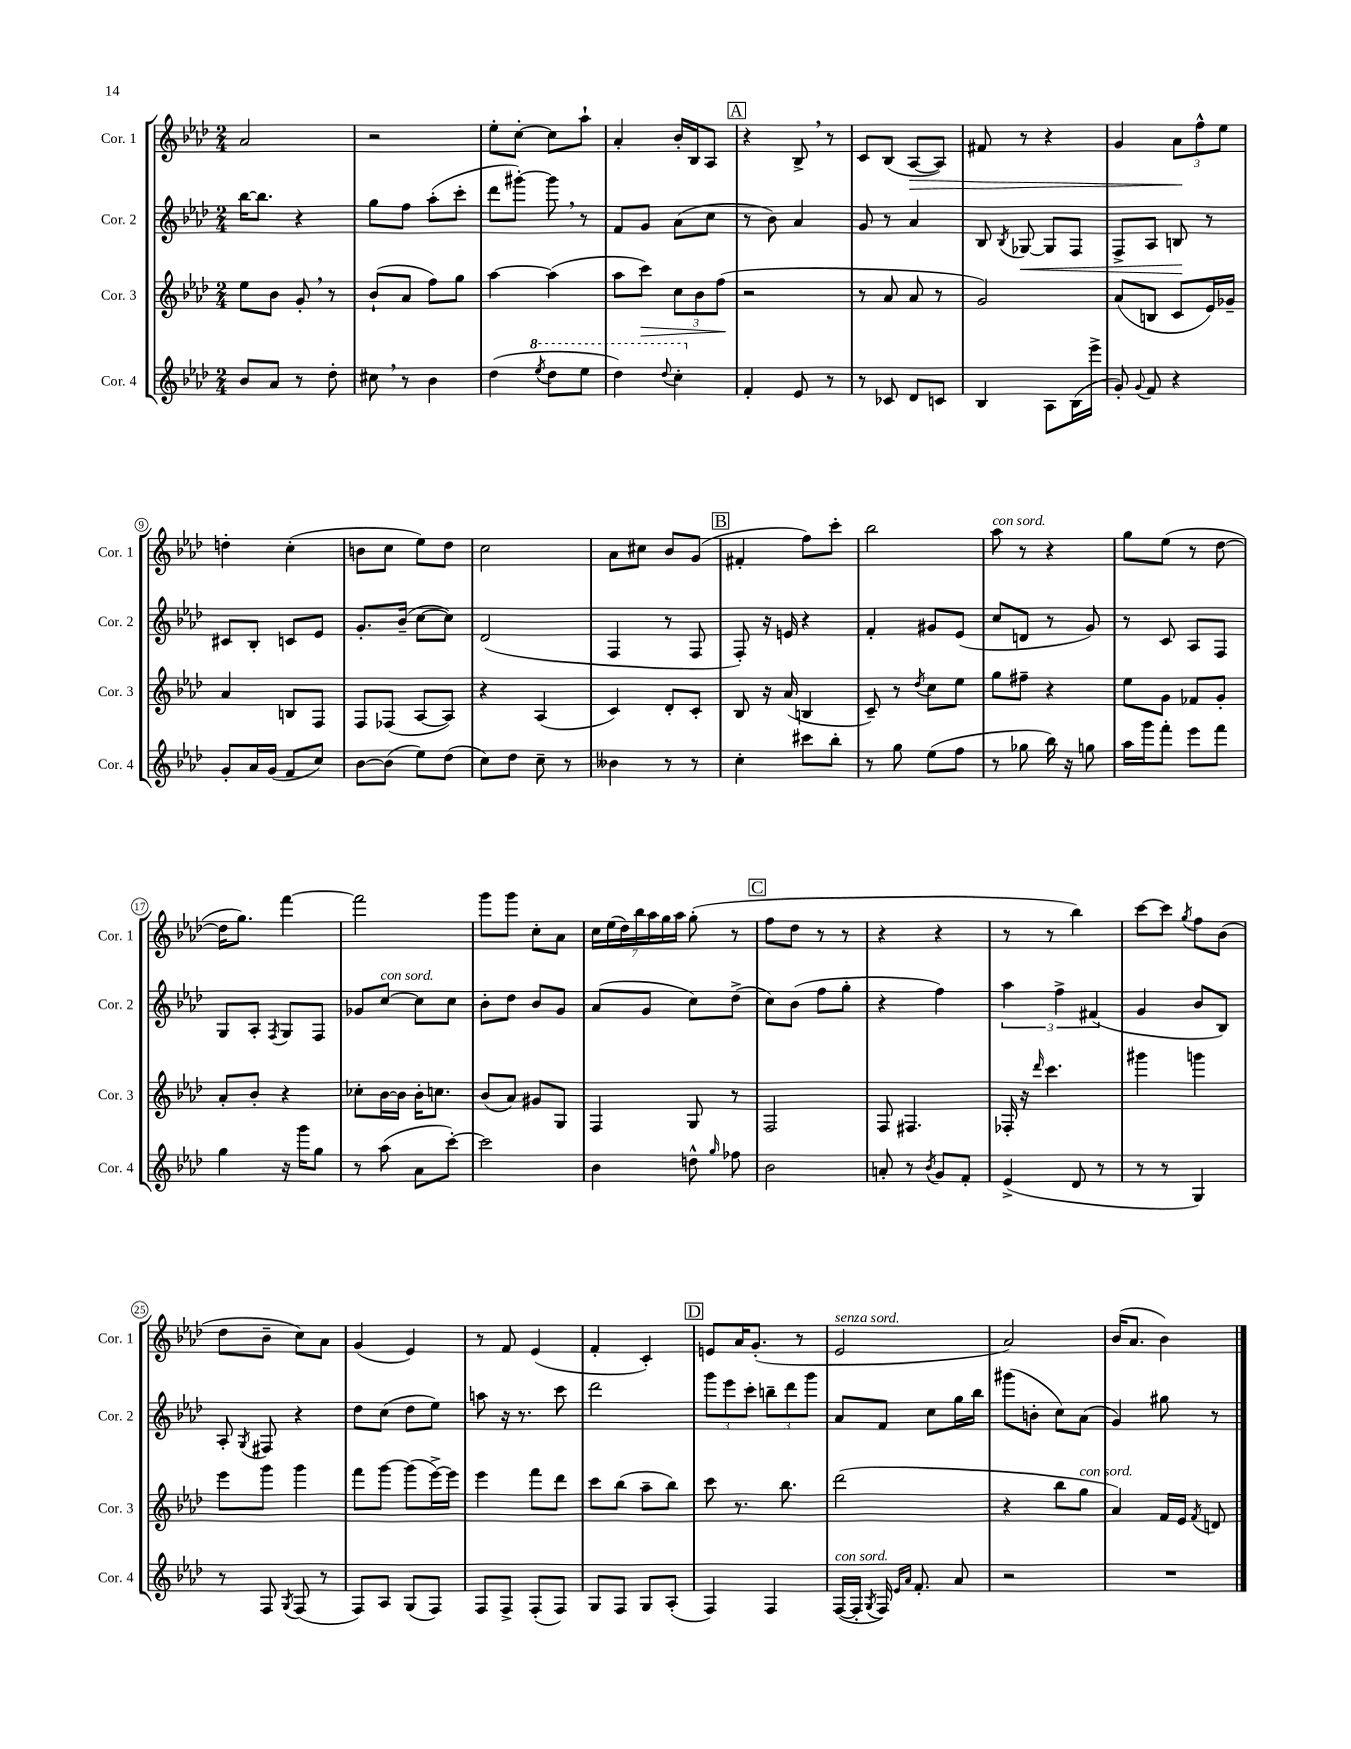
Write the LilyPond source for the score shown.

<<
\new StaffGroup <<
\new Staff = "s0" \with { instrumentName = "Cor. 1" shortInstrumentName = "Cor. 1" } {
    \clef treble \key aes \major \numericTimeSignature \time 2/4
    \autoBeamOff aes'2 |
    r2 |
    ees''8[-. c''8]~-. c''8[ aes''8]-! |
    aes'4-. bes'16[-. bes16 aes8] |
    \mark \markup { \box "A" } r4 bes8-> \breathe r8 |
    c'8[ bes8]( aes8[~\> aes8]) |
    fis'8 r8 r4 |
    g'4 \tuplet 3/2 { aes'8[\! f''8-^ ees''8] } |
    d''4-. c''4-.( |
    b'8[ c''8] ees''8[) des''8] |
    c''2 |
    aes'8[ cis''8] bes'8[ g'8]( |
    \mark \markup { \box "B" } fis'4-. f''8[) c'''8]-. |
    bes''2 |
    aes''8^\markup { \italic "con sord." } r8 r4 |
    g''8[ ees''8]( r8 des''8~ |
    des''16[ g''8.]) f'''4~ |
    f'''2 |
    g'''8[ g'''8] c''8[-. aes'8] |
    \tuplet 7/4 { c''16[ ees''16( des''16) bes''16 aes''16 g''16 aes''16] } g''8-.( r8 |
    \mark \markup { \box "C" } f''8[ des''8] r8 r8 |
    r4 r4 |
    r8 r8 bes''4) |
    c'''8[~ c'''8] \acciaccatura { g''8 } f''8[ bes'8]( |
    des''8[ bes'8]-- c''8[) aes'8] |
    g'4( ees'4) |
    r8 f'8 ees'4( |
    f'4-. c'4-.) |
    \mark \markup { \box "D" } e'8[ aes'16 g'8.]-.( r8 |
    ees'2^\markup { \italic "senza sord." } |
    aes'2) |
    bes'16[( aes'8.] bes'4) \bar "|." |
}
\new Staff = "s1" \with { instrumentName = "Cor. 2" shortInstrumentName = "Cor. 2" } {
    \clef treble \key aes \major \numericTimeSignature \time 2/4
    \autoBeamOff bes''16[~ bes''8.] r4 |
    g''8[ f''8] aes''8[-.( c'''8]-. |
    des'''8[ gis'''8]~-.) gis'''8 \breathe r8 |
    f'8[ g'8] aes'8[( c''8] |
    \mark \markup { \box "A" } r8 bes'8) aes'4 |
    g'8 r8 aes'4 |
    bes8 \acciaccatura { bes8 } ges8~\< ges8[ f8] |
    f8[-> aes8] b8\! r8 |
    cis'8[ bes8]-. c'8[ ees'8] |
    g'8.[-. bes'16]--( c''8[~ c''8]) |
    des'2( |
    f4 r8 f8 |
    \mark \markup { \box "B" } f8-.) r16 e'16 r4 |
    f'4-. gis'8[ ees'8]( |
    c''8[ d'8] r8 g'8) |
    r8 c'8 aes8[ f8] |
    g8[ aes8]-. \acciaccatura { f8 } g8[ f8] |
    ges'8[ c''8]~^\markup { \italic "con sord." } c''8[ c''8] |
    bes'8[-. des''8] bes'8[ g'8] |
    aes'8[( g'8] c''8[) des''8]->( |
    \mark \markup { \box "C" } c''8[) bes'8]( f''8[ g''8]-. |
    r4 f''4) |
    \tuplet 3/2 { aes''4 f''4-> fis'4( } |
    g'4 bes'8[ bes8]) |
    aes8-. \acciaccatura { g8 } fis8 r4 |
    des''8[ c''8]( des''8[ ees''8]) |
    a''8 r16 r8. c'''8 |
    des'''2 |
    \mark \markup { \box "D" } \tuplet 3/2 { g'''8[ ees'''8 c'''8]-. } \tuplet 3/2 { b''8[-- des'''8 g'''8] } |
    aes'8[ f'8] c''8[ g''16 bes''16] |
    gis'''8[( b'8]-. c''8[) aes'8]( |
    g'4) gis''8 r8 \bar "|." |
}
\new Staff = "s2" \with { instrumentName = "Cor. 3" shortInstrumentName = "Cor. 3" } {
    \clef treble \key aes \major \numericTimeSignature \time 2/4
    \autoBeamOff ees''8[ bes'8] g'8-. \breathe r8 |
    bes'8[-!( aes'8] f''8[) g''8] |
    aes''4~ aes''4( |
    aes''8[ c'''8]\>) \tuplet 3/2 { c''8[ bes'8 f''8]\!( } |
    \mark \markup { \box "A" } r2 |
    r8 aes'8 aes'8 r8 |
    g'2) |
    aes'8[( b8] c'8[ ees'16) ges'16]-- |
    aes'4 b8[ f8] |
    f8[ fes8]( aes8[~ aes8]) |
    r4 aes4( |
    c'4) des'8[-. c'8]-. |
    \mark \markup { \box "B" } bes8 r16 aes'16( b4 |
    c'8--) r8 \acciaccatura { des''8 } c''8[ ees''8] |
    g''8[ fis''8]-- r4 |
    ees''8[ g'8] fes'8[ g'8]-. |
    aes'8[-. bes'8]-. r4 |
    ces''8[-. bes'16~ bes'16] bes'16[-. c''8.] |
    bes'8[( aes'8]) gis'8[ g8] |
    f4 g8 r8 |
    \mark \markup { \box "C" } f2 |
    f8 fis4. |
    fes16-. r16 \grace { des'''16 } c'''4. |
    gis'''4 g'''4 |
    ees'''8[ g'''8] g'''4 |
    f'''8[ g'''8]~ g'''8[( ees'''16~->) ees'''16] |
    ees'''4 f'''8[ des'''8] |
    c'''8[ bes''8]( aes''8[-- bes''8]) |
    \mark \markup { \box "D" } c'''8 r8. bes''8. |
    des'''2( |
    r4 bes''8[ g''8]^\markup { \italic "con sord." } |
    aes'4) f'16[ ees'16] \acciaccatura { f'8 } d'8 \bar "|." |
}
\new Staff = "s3" \with { instrumentName = "Cor. 4" shortInstrumentName = "Cor. 4" } {
    \clef treble \key aes \major \numericTimeSignature \time 2/4
    \autoBeamOff bes'8[ aes'8] r8 des''8-. |
    cis''8 \breathe r8 bes'4 |
    des''4( \ottava #1 \acciaccatura { ees'''8 } des'''8[ ees'''8] |
    des'''4) \appoggiatura { des'''8 } c'''4-. \ottava #0 |
    \mark \markup { \box "A" } f'4-. ees'8 r8 |
    r8 ces'8 des'8[ c'8] |
    bes4 aes8[ bes16( ees'''16]-> |
    g'8-.) \appoggiatura { g'8 } f'8 r4 |
    g'8[-. aes'16 g'16]( f'8[ c''8]) |
    bes'8[~ bes'8]( ees''8[) des''8]( |
    c''8[) des''8] c''8-- r8 |
    beses'4 r8 r8 |
    \mark \markup { \box "B" } c''4-. cis'''8[ bes''8]-. |
    r8 g''8 ees''8[( f''8] |
    r8 ges''8 bes''16) r16 g''8 |
    aes''16[ g'''16 f'''8]-. ees'''8[ f'''8] |
    g''4 r16 g'''16[ g''8] |
    r8 aes''8( aes'8[ c'''8]~-.) |
    c'''2 |
    bes'4 d''8-^ \grace { g''16 } fes''8 |
    \mark \markup { \box "C" } bes'2 |
    a'8-. r8 \acciaccatura { bes'8 } g'8[ f'8]-. |
    ees'4->( des'8 r8 |
    r8 r8 g4) |
    r8 f8 \acciaccatura { g8 } f8( r8 |
    f8[) aes8] g8[( f8]) |
    f8[ f8]-> f8[-.( f8]) |
    g8[ f8] g8[ aes8]-.( |
    \mark \markup { \box "D" } f4) f4 |
    f16[~^\markup { \italic "con sord." }( f16]-. \acciaccatura { g8 } f16) \grace { ees'16[ aes'16] } f'8.-. aes'8 |
    r2 |
    R2 \bar "|." |
}
>>
>>
\layout { \context { \Score \override BarNumber.stencil = #(make-stencil-circler 0.1 0.3 ly:text-interface::print) } }
